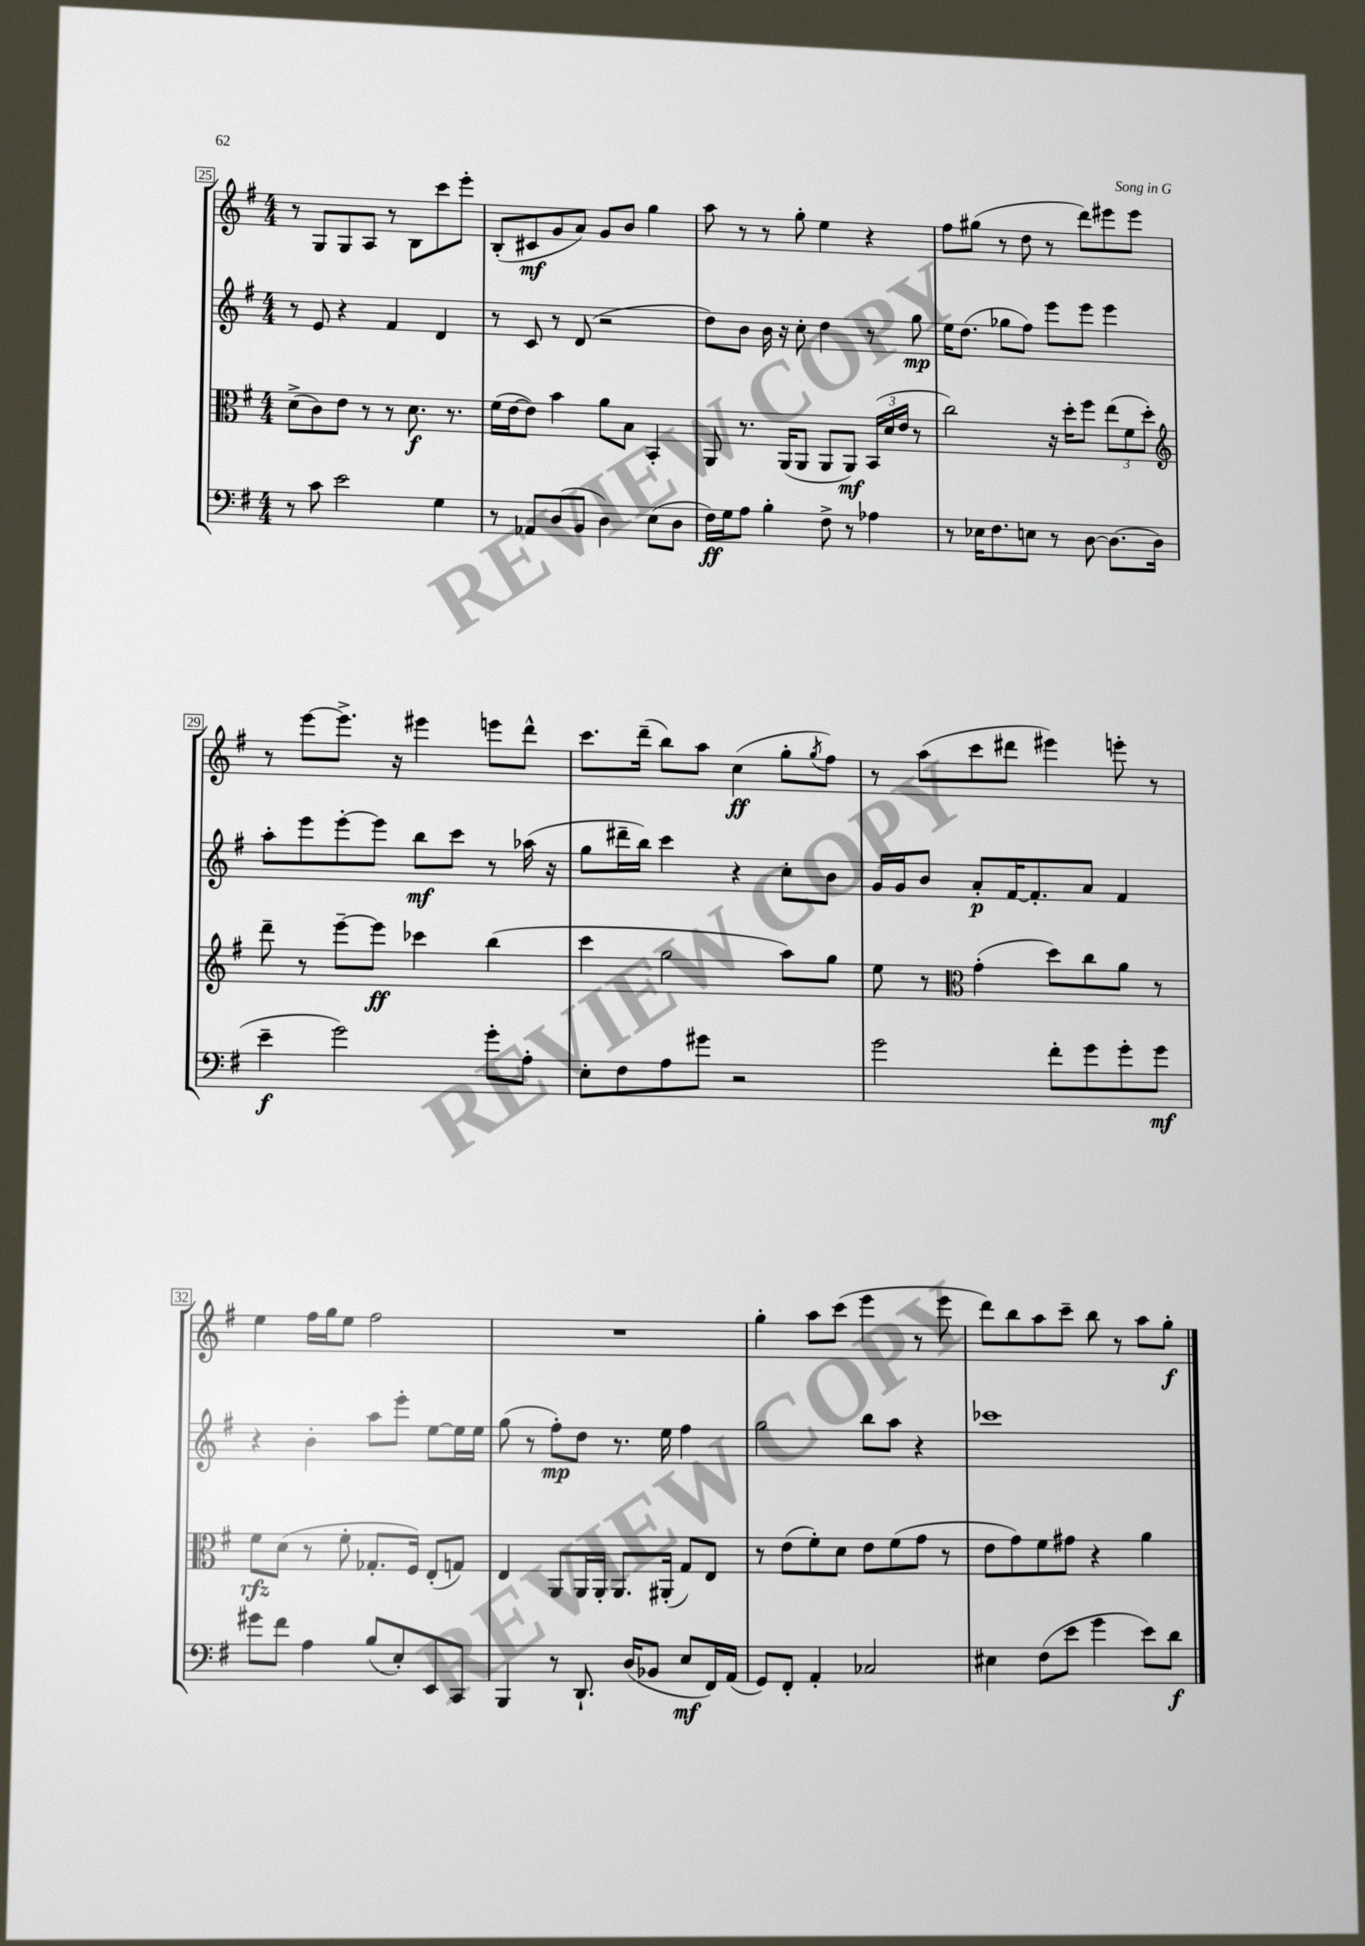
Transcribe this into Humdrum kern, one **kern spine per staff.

**kern	**kern	**kern	**kern
*staff4	*staff3	*staff2	*staff1
*clefF4	*clefC3	*clefG2	*clefG2
*k[f#]	*k[f#]	*k[f#]	*k[f#]
*M4/4	*M4/4	*M4/4	*M4/4
8r	(8d^\L	8r	8r
8c\	8c\)	8e/	8G/L
2e\	8e\J	4r	8G/
.	8r	.	8A/J
.	8r	4f#/	8r
.	8.d\	.	8B\L
4G\	.	4d/	8ccc\
.	8.r	.	.
.	.	.	8eee'\J
=	=	=	=
8r	(16f#\LL	8r	(8B'/L
.	[16e\J	.	.
8AA-/L	8e\]J)	8c/	8c#/
(8D/	4b\	8r	8g/
8BB/J	.	(8d/	8a/J)
4D\)	8a\L	2r	8g/L
.	8B\J	.	8b/J
(8E\L	4BB'/	.	4gg\
8D\J	.	.	.
=	=	=	=
16F#\LL)	8AA/	8dd\L)	8aa\
16G\J	.	.	.
8A\J	8.r	8b\J	8r
4B'\	.	16b\	8r
.	(16AA/LK	16r	.
.	8AA/J	8cc'\	8gg'\
8F#^\	8AA/L	4dd\	4ee\
8r	8AA/J)	.	.
4A-\	(24BB/LL	8r	4r
.	24d/	.	.
.	24e/JJ	.	.
.	8r	8gg\	.
=	=	=	=
8r	2cc\)	16ee\LK	8ff#\L
.	.	(8.dd\J	.
16E-\LK	.	.	(8gg#\J
8.F#\	.	.	.
.	.	8gg-\L	8r
8E\J	.	8ff#\J)	8dd\
8r	16r	8eee\L	8r
.	16dd'\LK	.	.
[8D\	8ff#\J	8eee\J	8ddd\L)
8.D\_L	(12ee\L	4eee\	8eee#\
.	12f#\	.	.
.	.	.	8eee#\J
.	12dd'\J)	.	.
(16D\]Jk	.	.	.
=	=	=	=
*	*clefG2	*	*
4e~\	8ddd~\	8aa'\L	8r
.	8r	8eee\	[8eee\L
2g\)	[8eee~\L	[8eee'\	8.eee^\]J
.	8eee\]J	8eee\]J	.
.	.	.	16r
.	4ccc-\	8bb\L	4eee#\
.	.	8ccc\J	.
8g'\L	(4bb\	8r	8eee\L
8A'\J	.	(16aa-\	8ddd^^\J
.	.	16r	.
=	=	=	=
8E'\L	4ccc\	8gg\L	8.ccc\L
8F#\	.	16ddd#~\L	.
.	.	16bb\JJ)	(16ddd~\Jk
8A\	2gg\	4ccc\	8bb\L)
8g#\J	.	.	8aa\J
2r	.	4r	(4cc\
.	8aa\L)	8cc'\L	8gg'\L
.	.	.	8qgg/
.	8gg\J	8b\J	8ff#\J)
=	=	=	=
2g\	8ee\	16g/LL	8r
.	.	16g/J	.
.	8r	8b/J	(8aa\L
*	*clefC3	*	*
.	(4g'\	8a'/L	8ccc\
.	.	[16f#/K	8ddd#\J
.	.	8.f#'/]	.
8f#'\L	8dd\L)	.	4eee#\)
8g\	8cc\	8a/J	.
8g'\	8a\J	4f#/	8eee'\
8g\J	8r	.	8r
=	=	=	=
8g#\L	8f#\L	4r	4ee\
8f#\J	(8d\J	.	.
4A\	8r	4b'\	16ff#\LL
.	.	.	16gg\J
.	8f#'\	.	8ee\J
(8B/L	8.G-'/L	8aa\L	2ff#\
8E'/)	.	8eee'\J	.
.	16F#/Jk)	.	.
8EE/	(8E'/L	[8ee\L	.
8CC/J	8G/J)	16ee\]L	.
.	.	16ee\JJ	.
=	=	=	=
4BBB/	4E/	(8gg\	1r
.	.	8r	.
8r	8AA/L	8ff#'\L)	.
8.DD`/	16AA/L	8dd\J	.
.	16AA'/JJ	.	.
.	8.AA/L	8.r	.
(16D/LK	.	.	.
8BB-/J	.	.	.
.	(16AA#'/Jk	16ee\	.
8E/L	8G/L)	4ff#\	.
16FF#/L)	8E/J	.	.
(16AA/JJ	.	.	.
=	=	=	=
8GG/L)	8r	2gg\	4gg'\
8FF#'/J	(8e\L	.	.
4AA'/	8f#'\)	.	8aa\L
.	8d\J	.	(8ccc\J
2C-/	8e\L	8bb\L	4eee\
.	(8f#\	8aa\J	.
.	8g\J	4r	8r
.	8r	.	8eee\
=	=	=	=
4E#\	8e\L	1ccc-	8ddd\L)
.	8g\)	.	8bb\
(8F#\L	8f#\	.	8aa\
8e\J	8g#\J	.	8ccc~\J
4g\	4r	.	8bb\
.	.	.	8r
8e\L)	4a\	.	8aa\L
8d\J	.	.	8gg'\J
==	==	==	==
*-	*-	*-	*-
